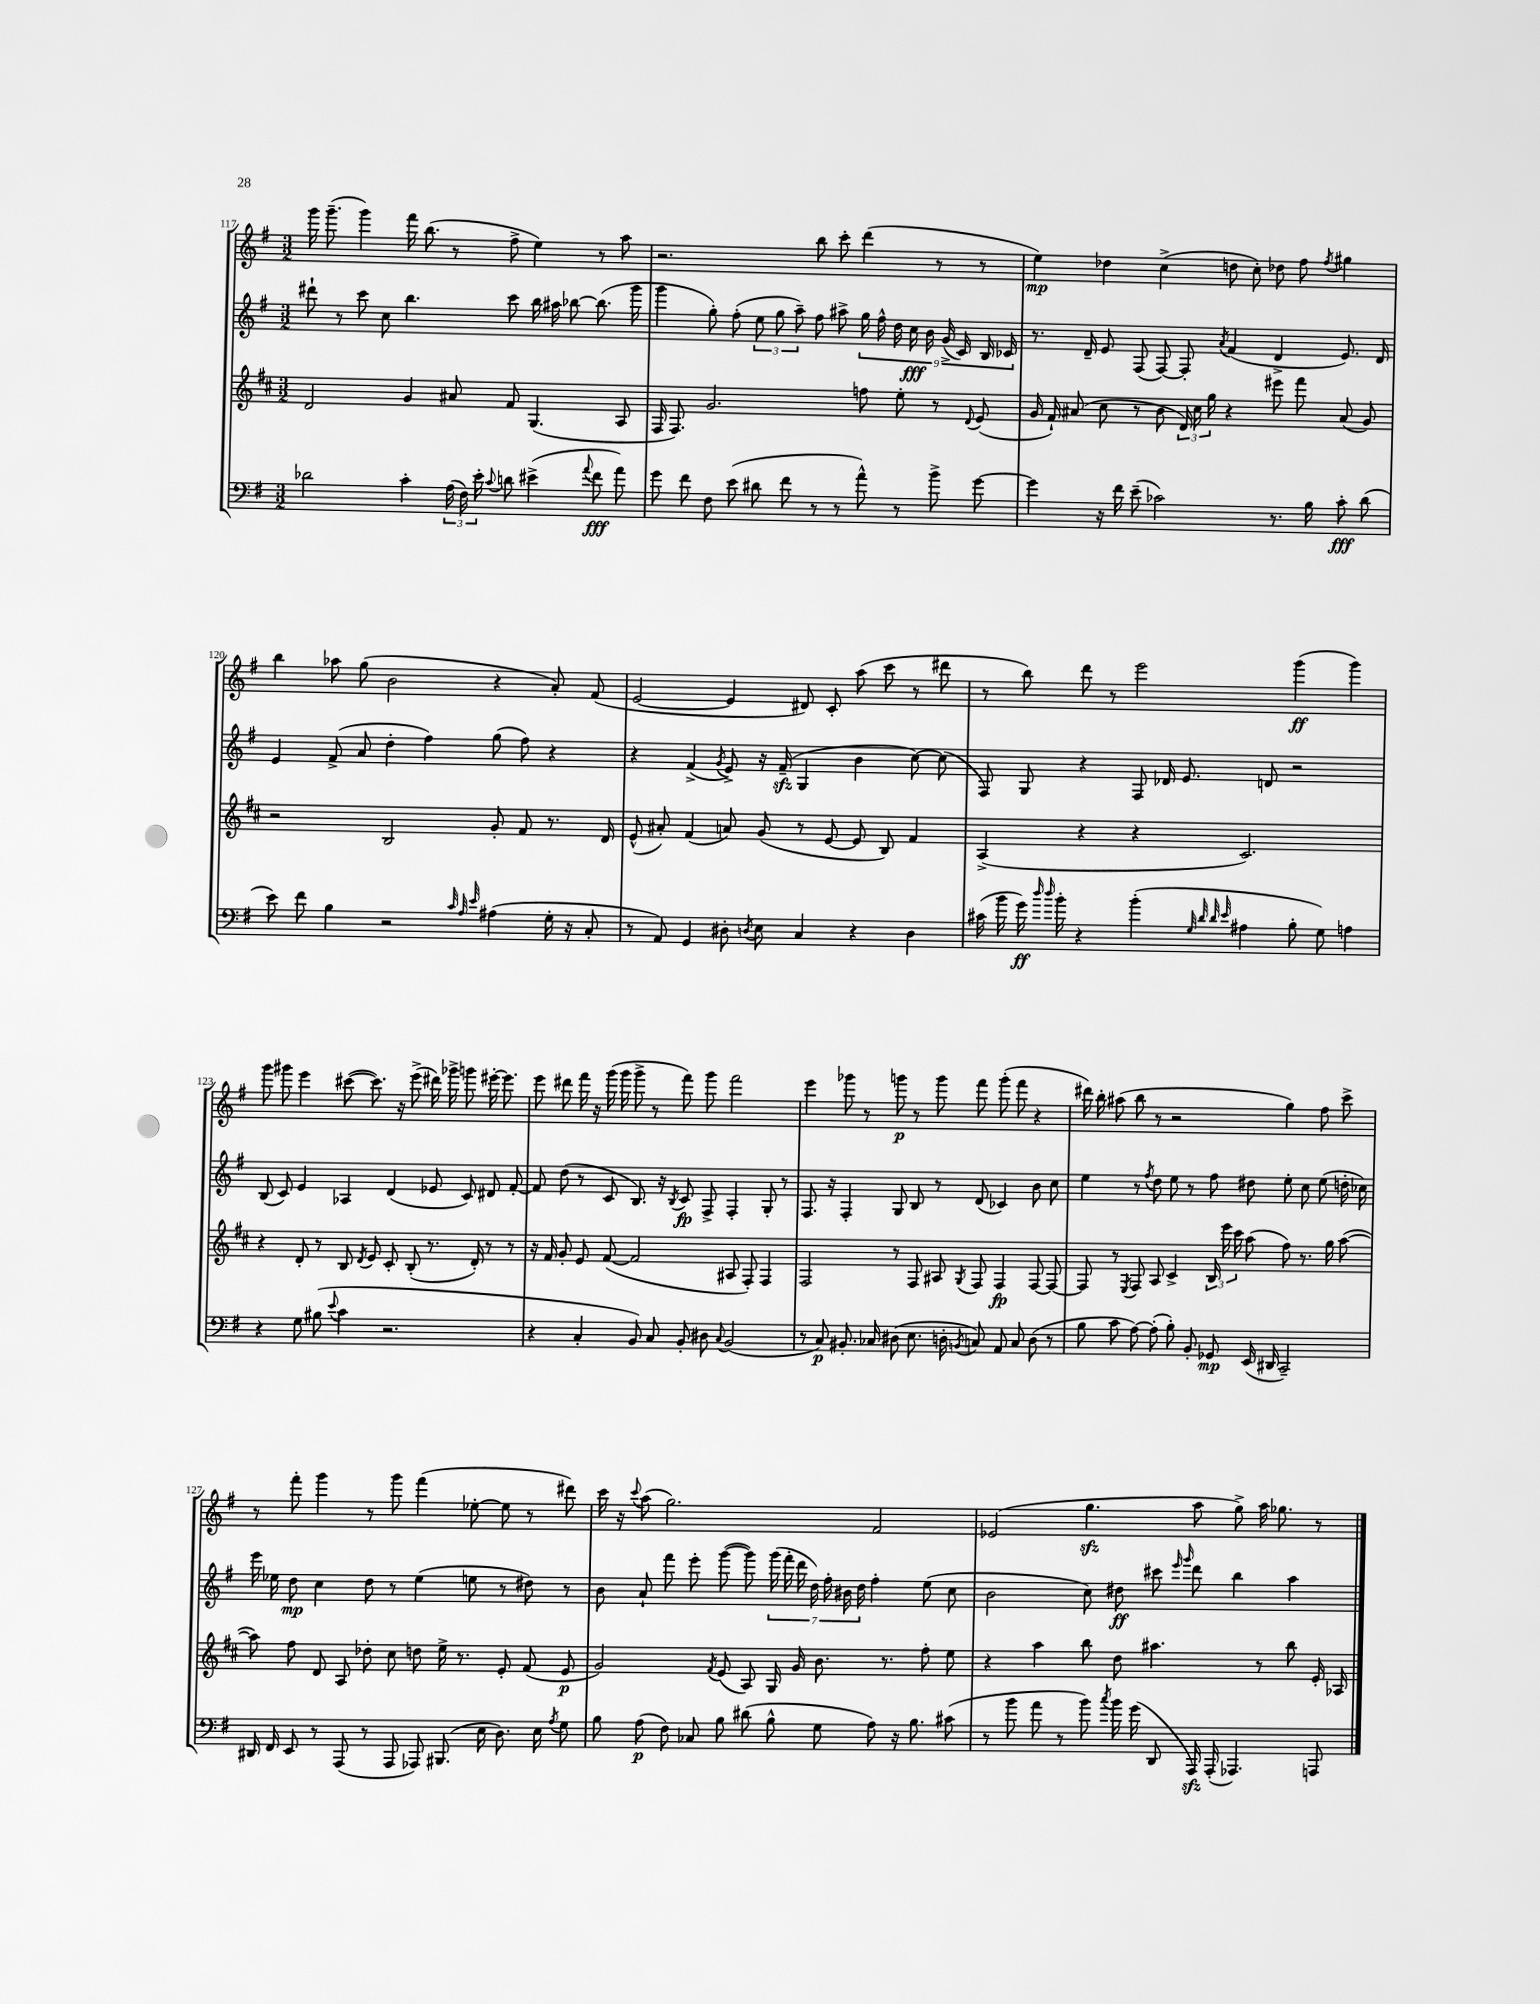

**kern	**dynam	**kern	**dynam	**kern	**dynam	**kern	**dynam
*part4	*part4	*part3	*part3	*part2	*part2	*part1	*part1
*staff4	*staff4	*staff3	*staff3	*staff2	*staff2	*staff1	*staff1
*clefF4	*	*clefG2	*	*clefG2	*	*clefG2	*
*k[f#]	*	*k[f#c#]	*	*k[f#]	*	*k[f#]	*
*M3/2	*	*M3/2	*	*M3/2	*	*M3/2	*
=117	=117	=117	=117	=117	=117	=117	=117
2d-X\	.	2d/	.	8ddd#X`\	.	16ggg\	.
.	.	.	.	.	.	(8.ggg~\	.
.	.	.	.	8r	.	.	.
.	.	.	.	8ccc\	.	4ggg\)	.
.	.	.	.	8cc\	.	.	.
4c'\	.	4g/	.	4.bb\	.	16fff#\	.
.	.	.	.	.	.	(8.bb\	.
(24A\	.	8a#X/	.	.	.	8r	.
24F#\)	.	.	.	.	.	.	.
24e'\	.	.	.	.	.	.	.
8qqc/	.	.	.	.	.	.	.
8dn\	.	8f#/	.	8ccc\	.	8ff#^\	.
(4e#X^\	.	(4.G/	.	16bb\	.	4ee\)	.
.	.	.	.	16aa#X\	.	.	.
.	.	.	.	[8bb-X\	.	.	.
8qqa/	.	.	.	.	.	.	.
8f#\	fff	.	.	(8.bb-\]	.	8r	.
8a\)	.	8A/	.	.	.	8aa\	.
.	.	.	.	16ggg\	.	.	.
=118	=118	=118	=118	=118	=118	=118	=118
8g\	.	16F#/	.	4ggg\	.	2.r	.
.	.	8.F#/)	.	.	.	.	.
8f#\	.	.	.	.	.	.	.
8F#\	.	2.g/	.	8gg'\)	.	.	.
(8e\	.	.	.	(8ff#'\	.	.	.
8d#X\	.	.	.	12ee\	.	.	.
.	.	.	.	12gg\	.	.	.
8f#\	.	.	.	.	.	.	.
.	.	.	.	12aa~\)	.	.	.
8r	.	.	.	8ff#\	.	8bb\	.
8r	.	.	.	8aa#X^\	.	8ccc'\	.
8a^^\)	.	8ffn\	.	18gg\	.	(4ddd\	.
.	.	.	.	18ff#^^\	.	.	.
.	.	.	.	18dd\	.	.	.
8r	.	8ee'\	.	.	.	.	.
.	.	.	.	18cc\	fff	.	.
.	.	.	.	18b\	.	.	.
8b^\	.	8r	.	.	.	8r	.
.	.	.	.	(18g^/	.	.	.
.	.	.	.	18c/)	.	.	.
.	.	8qqd/	.	.	.	.	.
[8g\	.	(8e/	.	.	.	8r	.
.	.	.	.	18B/	.	.	.
.	.	.	.	18c-X/	.	.	.
=119	=119	=119	=119	=119	=119	=119	=119
4g\]	.	16g/	.	8.r	.	4ee\)	mp
.	.	16f#`/)	.	.	.	.	.
.	.	(8a#X/	.	.	.	.	.
.	.	.	.	16d~/	.	.	.
16r	.	8cc#\	.	8e/	.	4dd-X\	.
16f#\	.	.	.	.	.	.	.
(8e~\	.	8r	.	(8F#/	.	.	.
2c-X\)	.	8b\	.	[8F#/)	.	(4cc^\	.
.	.	24d/)	.	8F#'/]	.	.	.
.	.	24cc#\	.	.	.	.	.
.	.	24gg\	.	.	.	.	.
.	.	.	.	8qa/	.	.	.
.	.	4r	.	(4f#/	.	8ddn\	.
.	.	.	.	.	.	8cc'\)	.
8.r	.	8eee#X\	.	4d^/	.	8dd-X\	.
.	.	8fff#\	.	.	.	8ff#\	.
16B\	.	.	.	.	.	.	.
.	.	.	.	.	.	8qff#/	.
8c-'\	fff	(8a#/	.	8.e/)	.	4gg#X\	.
(8d\	.	8g/)	.	.	.	.	.
.	.	.	.	16d/	.	.	.
!!LO:LB:g=z
=120	=120	=120	=120	=120	=120	=120	=120
8e\)	.	2r	.	4e/	.	4bb\	.
8f#\	.	.	.	.	.	.	.
4B\	.	.	.	(8f#^/	.	8aa-X\	.
.	.	.	.	8a/	.	(8gg\	.
2r	.	2B/	.	4dd'\	.	2b\	.
.	.	.	.	4ff#\)	.	.	.
32qqc/	.	.	.	.	.	.	.
32qqA/	.	.	.	.	.	.	.
32qqe/	.	.	.	.	.	.	.
(4A#X\	.	8g'/	.	(8gg\	.	4r	.
.	.	8f#/	.	8ff#\)	.	.	.
16G'\	.	8.r	.	4r	.	8a'/)	.
16r	.	.	.	.	.	.	.
8C'/	.	.	.	.	.	(8f#/	.
.	.	16d/	.	.	.	.	.
=121	=121	=121	=121	=121	=121	=121	=121
8r	.	(8e^^/	.	4r	.	[2e/	.
8AA/)	.	8a#X'/)	.	.	.	.	.
4GG/	.	(4f#/	.	(4f#^/	.	.	.
.	.	.	.	8qg/	.	.	.
8D#X'\	.	8an/)	.	8e^/)	.	4e/]	.
8qDn/	.	.	.	.	.	.	.
8E\	.	(8g/	.	16r	.	.	.
.	.	.	.	(16f#zz~/	.	.	.
4C/	.	8r	.	4G/	.	8d#X/)	.
.	.	[8e/	.	.	.	8c'/	.
4r	.	8e/]	.	4b\	.	(8aa\	.
.	.	8B/)	.	.	.	8ccc\	.
4D\	.	4f#/	.	[8cc\)	.	8r	.
.	.	.	.	(8cc\]	.	8ddd#X\	.
=122	=122	=122	=122	=122	=122	=122	=122
(16c#X\	.	(4A^/	.	8F#/)	.	8r	.
16b\	.	.	.	.	.	.	.
16g\)	ff	.	.	8G/	.	8bb\)	.
16qqdd/	.	.	.	.	.	.	.
16qqdd/	.	.	.	.	.	.	.
16b'\	.	.	.	.	.	.	.
4r	.	4r	.	4r	.	8ddd\	.
.	.	.	.	.	.	8r	.
(4b'\	.	4r	.	8F#/	.	2eee\	.
.	.	.	.	16d-X/	.	.	.
.	.	.	.	8.e/	.	.	.
32qqG/	.	.	.	.	.	.	.
32qqd/	.	.	.	.	.	.	.
32qqd/	.	.	.	.	.	.	.
32qqe/	.	.	.	.	.	.	.
4A#X\	.	2.c#/)	.	.	.	.	.
.	.	.	.	8dn/	.	.	.
8B'\	.	.	.	2r	.	(4ggg\	ff
8G\)	.	.	.	.	.	.	.
4An\	.	.	.	.	.	4ggg\)	.
!!LO:LB:g=z
=123	=123	=123	=123	=123	=123	=123	=123
4r	.	4r	.	(8B/	.	8ggg\	.
.	.	.	.	8c/)	.	8ggg#X\	.
8G\	.	8d'/	.	4e/	.	4eee\	.
(8B#X\	.	8r	.	.	.	.	.
8qqe/	.	.	.	.	.	.	.
4c\	.	8B/	.	4A-X/	.	([8ccc#X\	.
.	.	8qd/	.	.	.	.	.
.	.	8e/	.	.	.	8.ccc#\])	.
2.r	.	8c#'/	.	(4d/	.	.	.
.	.	.	.	.	.	16r	.
.	.	(8B'/	.	.	.	(8eee^\	.
.	.	8.r	.	8e-X/	.	16ddd#X\)	.
.	.	.	.	.	.	16ggg-X^\	.
.	.	.	.	8c/)	.	8gggn\	.
.	.	16d'/)	.	.	.	.	.
.	.	8r	.	8d#X/	.	[16eee#X'\	.
.	.	.	.	.	.	8.eee#\]	.
.	.	8r	.	[8f#'/	.	.	.
=124	=124	=124	=124	=124	=124	=124	=124
4r	.	16r	.	8f#/]	.	8eee\	.
.	.	16f#/	.	.	.	.	.
.	.	8g'/	.	(8dd\	.	8ddd#X\	.
4C'/	.	8e/	.	8r	.	16fff#\	.
.	.	.	.	.	.	16r	.
.	.	([8f#/	.	8c/	.	(16ggg\	.
.	.	.	.	.	.	16ggg\	.
8BB/)	.	2f#/]	.	8.B/)	.	8ggg^\	.
8C/	.	.	.	.	.	8r	.
.	.	.	.	16r	.	.	.
.	.	.	.	8qB/	.	.	.
8BB'/	.	.	.	8c/	fp	8fff#\)	.
8D#X\	.	.	.	8F#^/	.	8ggg\	.
8qqC/	.	.	.	.	.	.	.
(2BB/	.	8A#X/	.	4F#'/	.	2fff#\	.
.	.	8F#'/)	.	.	.	.	.
.	.	4F#/	.	8G'/	.	.	.
.	.	.	.	8r	.	.	.
=125	=125	=125	=125	=125	=125	=125	=125
8r	.	2F#/	.	8.F#/	.	4eee\	.
8C/)	p	.	.	.	.	.	.
.	.	.	.	16r	.	.	.
8.BB#X'/	.	.	.	4F#'/	.	8ggg-X\	.
.	.	.	.	.	.	8r	.
16C-X/	.	.	.	.	.	.	.
(8D#X\	.	8r	.	8G/	.	8gggn\	p
8.E\	.	8F#/	.	8B/	.	8r	.
.	.	8A#X/	.	8r	.	8ggg\	.
16Dn'\	.	.	.	.	.	.	.
8qBBn/	.	8qG/	.	.	.	.	.
8Cn/)	.	8F#/	.	(8d/	.	8fff#\	.
8AA/	.	4F#/	fp	4c-X/)	.	(8ggg'\	.
8C/	.	.	.	.	.	8fff#\	.
(8D\	.	[8F#/	.	8b\	.	4r	.
8r	.	8F#/_	.	8cc\	.	.	.
=126	=126	=126	=126	=126	=126	=126	=126
8B\	.	8F#/]	.	4ee\	.	16ddd#X\)	.
.	.	.	.	.	.	16bb'\	.
8c\	.	8r	.	.	.	(8aa#X\	.
.	.	8qE/	.	.	.	.	.
[8A\)	.	8F#/	.	8r	.	8bb\	.
.	.	.	.	8qff#/	.	.	.
(8A'\]	.	8A/	.	8dd\	.	8r	.
8B'\)	.	4c#^/	.	8ee\	.	2r	.
8BB'/	.	.	.	8r	.	.	.
8GG-X/	mp	24B/	.	8ff#\	.	.	.
.	.	24eee\	.	.	.	.	.
.	.	24ccc#\	.	.	.	.	.
(16EE/	.	(8aa\	.	8dd#X\	.	.	.
16DD#X/	.	.	.	.	.	.	.
2CC~/)	.	8ff#\)	.	8ee'\	.	4gg\)	.
.	.	8.r	.	8cc\	.	.	.
.	.	.	.	(8ee\	.	8ff#\	.
.	.	16gg\	.	.	.	.	.
.	.	([8aa\	.	16ddn'\	.	8ccc^\	.
.	.	.	.	16cc-X\)	.	.	.
!!LO:LB:g=z
=127	=127	=127	=127	=127	=127	=127	=127
16DD#X/	.	8aa\])	.	16eee\	.	8r	.
16FF#/	.	.	.	16ee-X\	.	.	.
8EE/	.	8ff#\	.	8dd\	mp	8fff#'\	.
8r	.	8d/	.	4cc\	.	4ggg\	.
(8AAA/	.	8A/	.	.	.	.	.
8r	.	8dd-X'\	.	8dd\	.	8r	.
8AAA/	.	8cc#\	.	8r	.	8ggg\	.
8AAA-X/)	.	8ddn\	.	(4ee-\	.	(4fff#\	.
(8.BBB#X/	.	16ee^\	.	.	.	.	.
.	.	8.r	.	.	.	.	.
.	.	.	.	8een\	.	[8ee-X'\	.
16E\	.	.	.	.	.	.	.
8.D\)	.	8e'/	.	8r	.	8ee-\]	.
.	.	(8f#/	.	8dd#X\)	.	8r	.
16E\	.	.	.	.	.	.	.
8qA/	.	.	.	.	.	.	.
8G\	.	8e/	p	8r	.	8ddd#X\)	.
=128	=128	=128	=128	=128	=128	=128	=128
8B\	.	2g/)	.	8b\	.	16ccc\	.
.	.	.	.	.	.	16r	.
.	.	.	.	.	.	8qqccc/	.
(8A\	p	.	.	8a`/	.	(8aa\	.
8F#\)	.	.	.	8fff#\	.	2.gg\)	.
8C-X/	.	.	.	8eee'\	.	.	.
.	.	8qf#/	.	.	.	.	.
8B\	.	(8e/	.	([8ggg\	.	.	.
(8d#X\	.	8A/)	.	8ggg\])	.	.	.
8B^^\	.	16G/	.	(28ggg\	.	.	.
.	.	.	.	28fff#'\	.	.	.
.	.	16g/	.	.	.	.	.
.	.	.	.	28ddd\	.	.	.
.	.	.	.	28dd\)	.	.	.
8G\	.	8.b\	.	.	.	.	.
.	.	.	.	28ff#'\	.	.	.
.	.	.	.	28b#X\	.	.	.
.	.	.	.	28dd\	.	.	.
8A\)	.	.	.	4ff#'\	.	2f#/	.
.	.	8.r	.	.	.	.	.
16r	.	.	.	.	.	.	.
8.B\	.	.	.	.	.	.	.
.	.	8ff#'\	.	(8ee\	.	.	.
(8c#X\	.	8ee\	.	8cc\	.	.	.
=129	=129	=129	=129	=129	=129	=129	=129
8r	.	4r	.	2b\	.	(2e-X/	.
8b\	.	.	.	.	.	.	.
8a\	.	4aa\	.	.	.	.	.
8r	.	.	.	.	.	.	.
8b\)	.	8bb\	.	8cc\)	.	4.ggzz\	.
8qcc/	.	.	.	.	.	.	.
16b\	.	8dd\	.	8dd#X\	ff	.	.
(16g\	.	.	.	.	.	.	.
8DD/	.	4.aa#X\	.	8ccc#X\	.	.	.
.	.	.	.	16qqeee/	.	.	.
.	.	.	.	16qqggg/	.	.	.
16AAAzz/)	.	.	.	8ddd\	.	8aa\	.
(16AAA'/	.	.	.	.	.	.	.
4.AAA-X/)	.	.	.	4bb\	.	8gg^\)	.
.	.	8r	.	.	.	16aa\	.
.	.	.	.	.	.	8.gg-X\	.
.	.	8bb\	.	4aa\	.	.	.
8AAAn/	.	16e'/	.	.	.	8r	.
.	.	16A-X/	.	.	.	.	.
==	==	==	==	==	==	==	==
*-	*-	*-	*-	*-	*-	*-	*-
